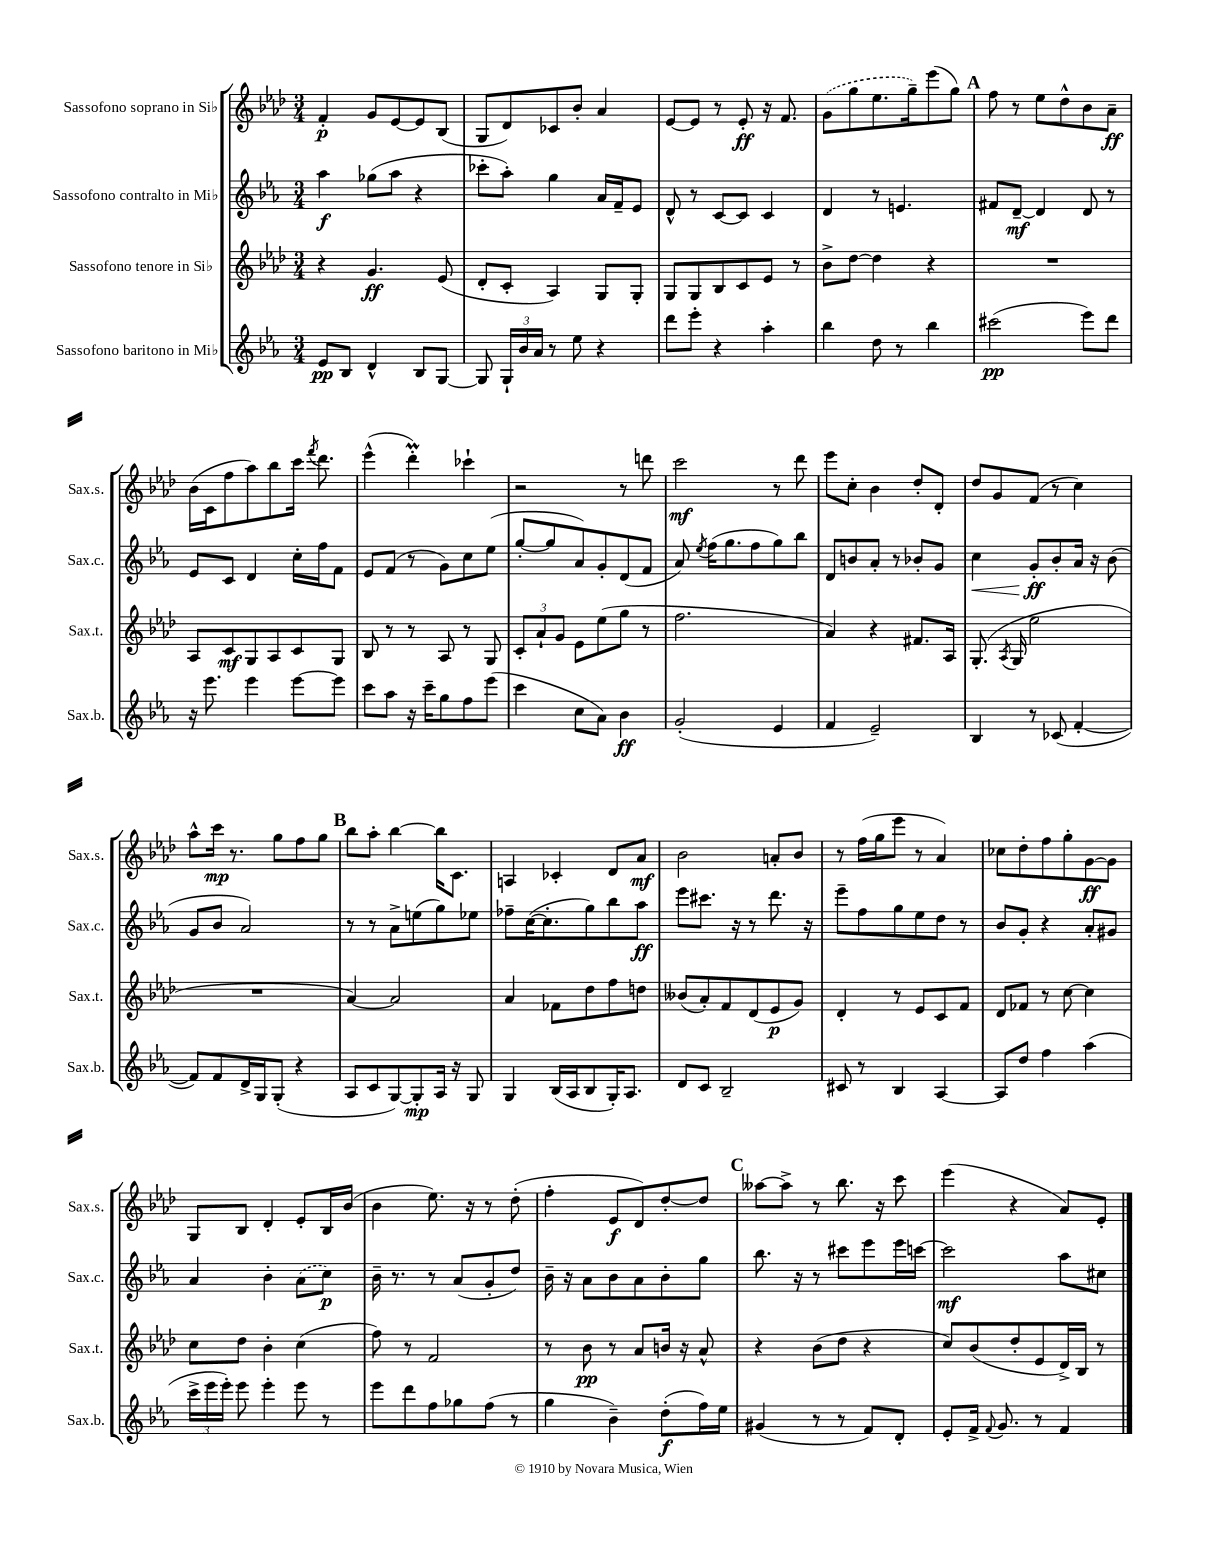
<<
\new StaffGroup <<
\new Staff = "s0" \with { instrumentName = "Sassofono soprano in Sib" shortInstrumentName = "Sax.s." } {
    \clef treble \key aes \major \numericTimeSignature \time 3/4
    \autoBeamOff f'4-.\p g'8[ ees'8~ ees'8 bes8]( |
    g8[ des'8) ces'8 bes'8]-. aes'4 |
    ees'8[~ ees'8] r8 ees'8-.\ff r16 f'8. |
    \once \slurDashed g'8[( g''8 ees''8. g''16--) ees'''8( g''8]) |
    \mark \markup { \bold "A" } f''8 r8 ees''8[ des''8-^ bes'8 aes'8]--\ff |
    bes'16[( c'16 f''8 aes''8) bes''8 c'''16] \acciaccatura { f'''8 } des'''8. |
    ees'''4-^( des'''4-.\prall) ces'''4-! |
    r2 r8 d'''8 |
    c'''2\mf r8 des'''8 |
    ees'''8[ c''8]-. bes'4 des''8[-. des'8]-. |
    des''8[ g'8 f'8]( r8 c''4) |
    aes''8[-^ c'''16]\mp r8. g''8[ f''8 g''8] |
    \mark \markup { \bold "B" } bes''8[ aes''8]-. bes''4~ bes''16[ c'8.] |
    a4 ces'4-. des'8[ aes'8]\mf |
    bes'2 a'8[-. bes'8] |
    r8 f''16[( g''16 ees'''8] r8 aes'4) |
    ces''8[ des''8-. f''8 g''8-. g'8~\ff g'8] |
    g8[ bes8] des'4-. ees'8[-. bes16 bes'16]( |
    bes'4 ees''8.) r16 r8 des''8-.( |
    f''4-. ees'8[\f des'8) des''8~-. des''8] |
    \mark \markup { \bold "C" } aeses''8[~ aeses''8]-> r8 bes''8. r16 c'''8 |
    ees'''4( r4 aes'8[) ees'8]-. \bar "|." |
}
\new Staff = "s1" \with { instrumentName = "Sassofono contralto in Mib" shortInstrumentName = "Sax.c." } {
    \clef treble \key ees \major \numericTimeSignature \time 3/4
    \autoBeamOff aes''4\f ges''8[( aes''8] r4 |
    ces'''8[-. aes''8]-.) g''4 aes'16[ f'16-- ees'8] |
    d'8-^ r8 c'8[~ c'8] c'4 |
    d'4 r8 e'4. |
    \mark \markup { \bold "A" } fis'8[ d'8]~--\mf d'4 d'8 r8 |
    ees'8[ c'8] d'4 c''16[-. f''16 f'8] |
    ees'8[ f'8]( r8 g'8[) c''8 ees''8]( |
    g''8[~-. g''8 aes'8) g'8-. d'8( f'8] |
    aes'8) \acciaccatura { ees''8 } f''16[( g''8. f''8 g''8) bes''8] |
    d'8[ b'8 aes'8]-. r8 bes'8[-. g'8] |
    c''4\< g'8[-.\ff\! bes'8-. aes'16] r16 bes'8( |
    g'8[ bes'8] aes'2) |
    \mark \markup { \bold "B" } r8 r8 aes'8[-> e''8( g''8) ees''8] |
    fes''8[-- c''16~( c''8.-. g''8) bes''8 aes''8]\ff |
    ees'''8[ cis'''8.] r16 r8 d'''8. r16 |
    ees'''8[-- f''8 g''8 ees''8 d''8] r8 |
    bes'8[ g'8]-. r4 aes'8[-. gis'8] |
    aes'4 bes'4-. \once \slurDashed aes'8[( c''8]\p) |
    bes'16-- r8. r8 aes'8[( g'8-. d''8]) |
    bes'16-- r16 aes'8[ bes'8 aes'8 bes'8-. g''8] |
    \mark \markup { \bold "C" } bes''8. r16 r8 cis'''8[ ees'''8 ees'''16 c'''16]~ |
    c'''2\mf aes''8[ cis''8] \bar "|." |
}
\new Staff = "s2" \with { instrumentName = "Sassofono tenore in Sib" shortInstrumentName = "Sax.t." } {
    \clef treble \key aes \major \numericTimeSignature \time 3/4
    \autoBeamOff r4 g'4.\ff ees'8( |
    des'8[-. c'8]-. aes4) g8[ g8]-. |
    g8[ g8 bes8 c'8 ees'8] r8 |
    bes'8[-> des''8]~ des''4 r4 |
    \mark \markup { \bold "A" } R2. |
    aes8[ c'8\mf g8 aes8 c'8 g8] |
    bes8 r8 r8 aes8 r8 g8 |
    \tuplet 3/2 { c'8[-. aes'8-! g'8] } ees'8[ ees''8( g''8] r8 |
    f''2. |
    aes'4) r4 fis'8.[ aes16] |
    g8.-.( \acciaccatura { aes8 } g16 ees''2 |
    R2. |
    \mark \markup { \bold "B" } aes'4~) aes'2 |
    aes'4 fes'8[ des''8 f''8 d''8] |
    beses'8[( aes'8-.) f'8 des'8( ees'8\p g'8]) |
    des'4-. r8 ees'8[ c'8 f'8] |
    des'8[ fes'8] r8 c''8~ c''4 |
    c''8[ des''8] bes'4-. c''4( |
    f''8) r8 f'2 |
    r8 bes'8\pp r8 aes'8[ b'16] r16 aes'8-^ |
    \mark \markup { \bold "C" } r4 bes'8[( des''8] r4 |
    c''8[) bes'8( des''8-. ees'8 des'16->) bes16] r8 \bar "|." |
}
\new Staff = "s3" \with { instrumentName = "Sassofono baritono in Mib" shortInstrumentName = "Sax.b." } {
    \clef treble \key ees \major \numericTimeSignature \time 3/4
    \autoBeamOff ees'8[\pp bes8] d'4-^ bes8[ g8]~ |
    g8 \tuplet 3/2 { g16[-! bes'16 aes'16] } r8 ees''8 r4 |
    d'''8[ ees'''8]-. r4 aes''4-. |
    bes''4 d''8 r8 bes''4 |
    \mark \markup { \bold "A" } cis'''2\pp( ees'''8[) d'''8] |
    r16 ees'''8. ees'''4 ees'''8[~ ees'''8] |
    c'''8[ aes''8] r16 c'''16[-- g''8 f''8 ees'''8]( |
    c'''4 c''8[ aes'8]) bes'4\ff |
    g'2-.( ees'4 |
    f'4 ees'2--) |
    bes4 r8 ces'8( f'4~-. |
    f'8[) f'8 d'16-> g16 g8]-.( r4 |
    \mark \markup { \bold "B" } aes8[ c'8 g8~) g8-.\mp aes16] r16 g8 |
    g4 bes16[( aes16 bes8 g16-.) aes8.] |
    d'8[ c'8] bes2-- |
    cis'8 r8 bes4 aes4~ |
    aes8[ d''8] f''4 aes''4( |
    \tuplet 3/2 { c'''16[-> ees'''16 ees'''16]-.) } ees'''8 ees'''4-. ees'''8 r8 |
    ees'''8[ d'''8 f''8 ges''8 f''8]( r8 |
    g''4 bes'4--) d''8[-.\f( f''16) ees''16] |
    \mark \markup { \bold "C" } gis'4( r8 r8 f'8[) d'8]-. |
    ees'8[-. f'16]-> \appoggiatura { f'8 } g'8. r8 f'4 \bar "|." |
}
>>
>>
\layout { \context { \Score \remove "Bar_number_engraver" } }
